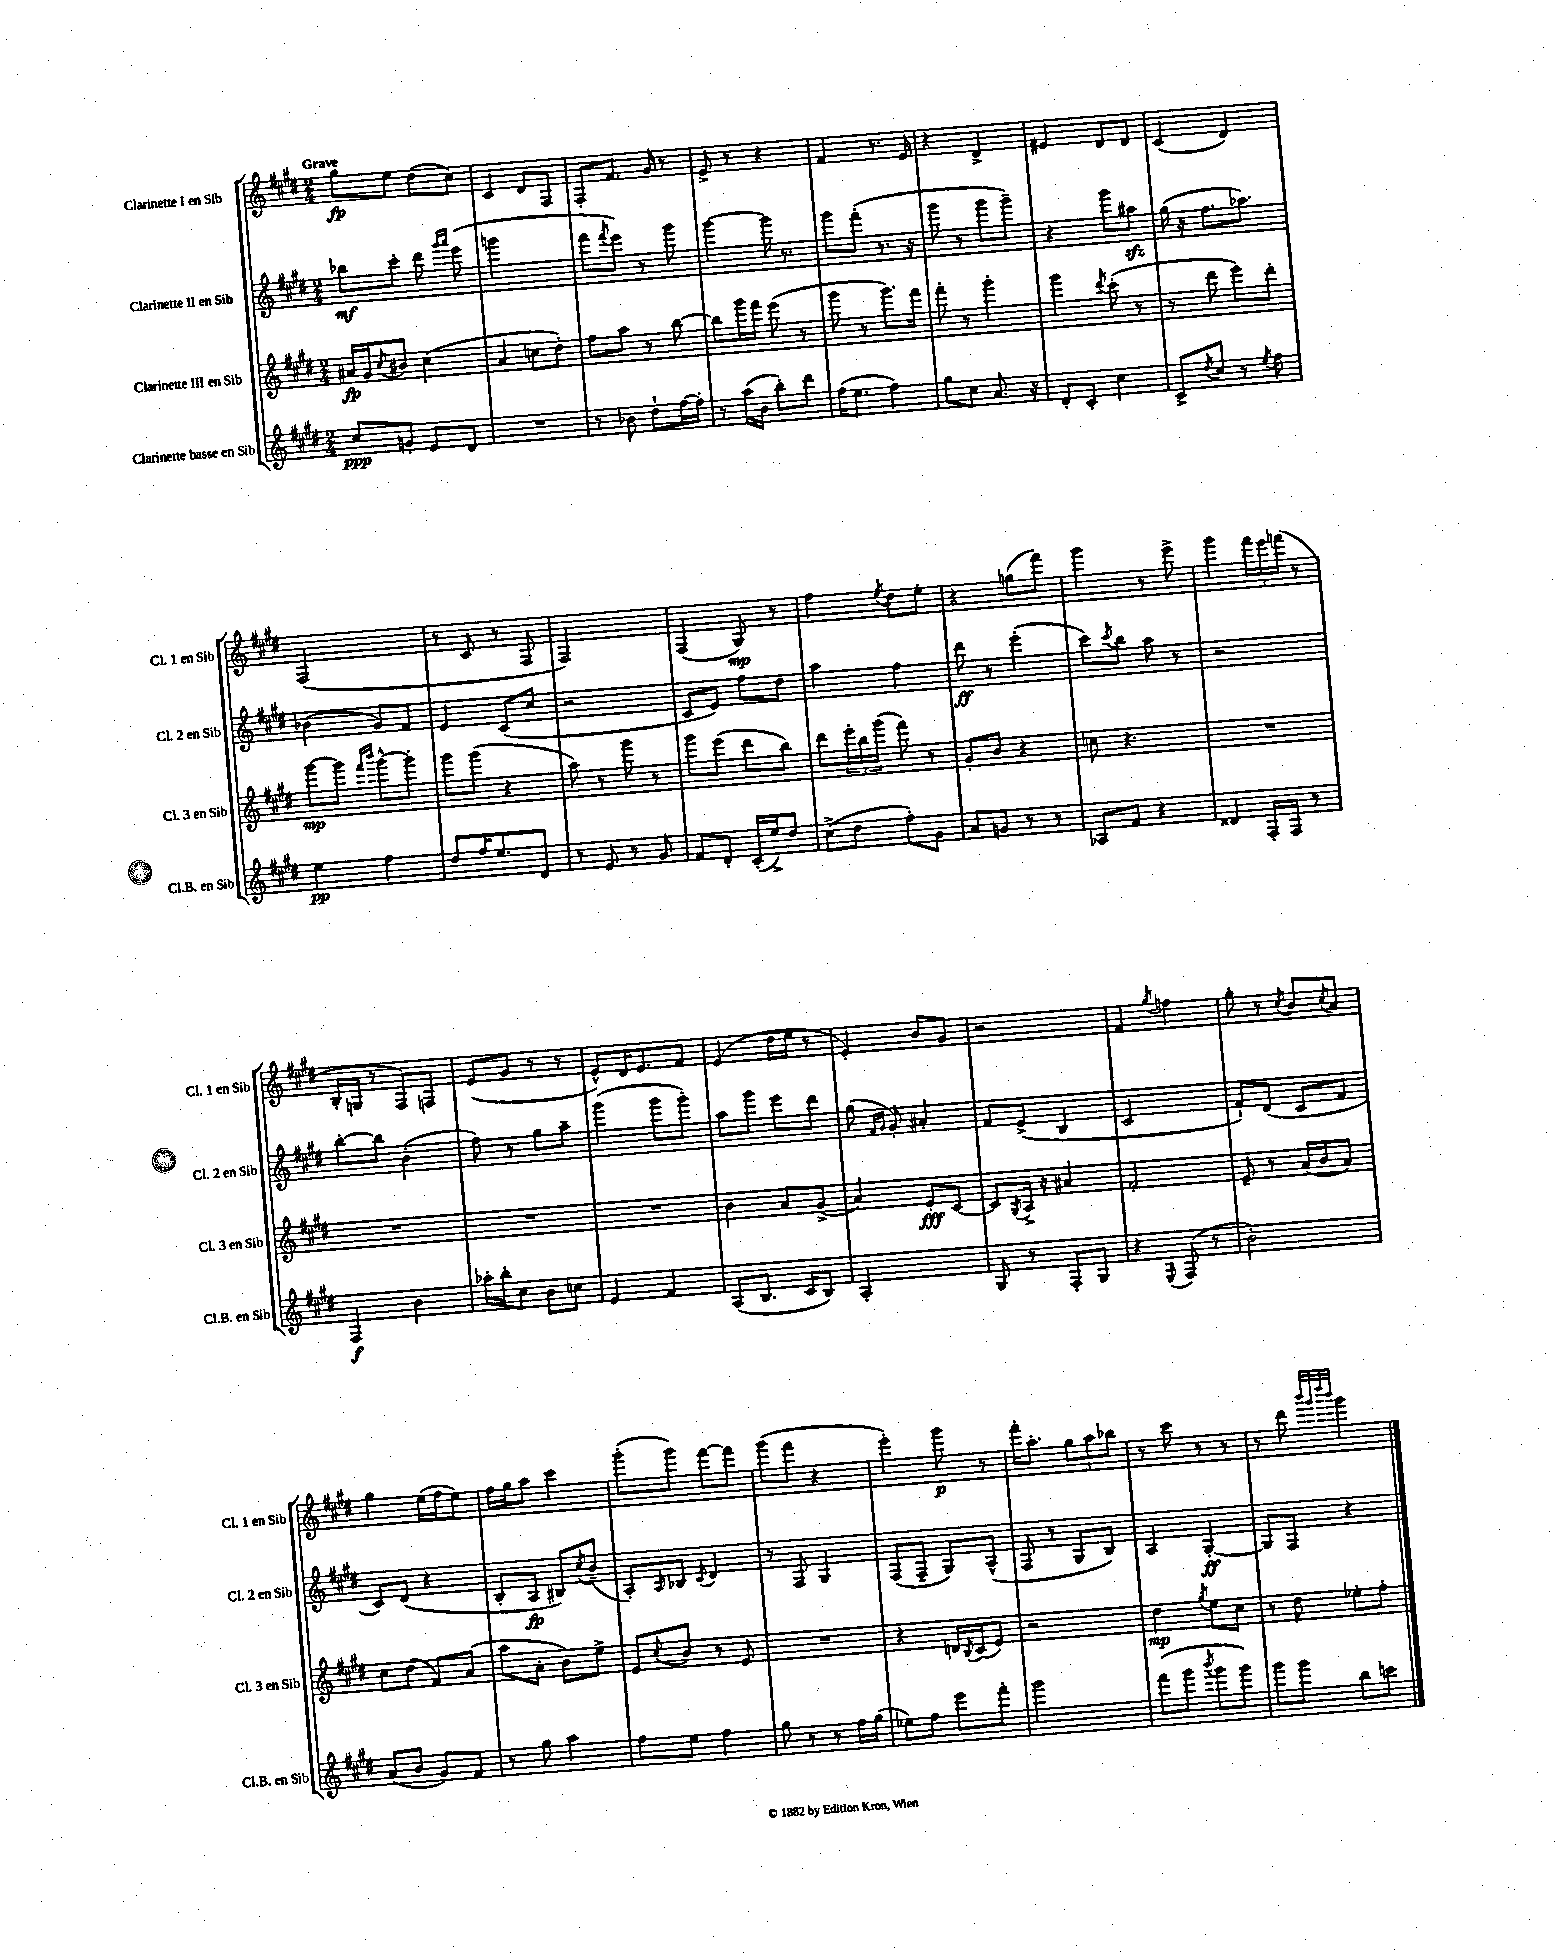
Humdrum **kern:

**kern	**kern	**kern	**kern
*staff4	*staff3	*staff2	*staff1
*clefG2	*clefG2	*clefG2	*clefG2
*k[f#c#g#d#]	*k[f#c#g#d#]	*k[f#c#g#d#]	*k[f#c#g#d#]
*M2/4	*M2/4	*M2/4	*M2/4
8cc#	16a#	8bb-	8gg#
.	16g#	.	.
.	8qcc#	.	.
8g'	8b#	8ccc#'	8ee
8e	(4cc#	8ddd#	(8dd#
.	.	16qqggg#	.
.	.	16qqaaa	.
8d#	.	(8eee	8cc#)
=	=	=	=
2r	4a	2ggg	4c#
.	8cc	.	8d#
.	8dd#')	.	8F#
=	=	=	=
8r	8ff#	8fff#	8F#'
.	.	8qfff#	.
8b-	8aa	8eee)	8.f#
8dd#`	8r	8r	.
.	.	.	16g#
[16ff#	[8bb	8ggg#	8r
16ff#']	.	.	.
=	=	=	=
8r	8bb]	[4ggg#	8e^
(16aa	16ggg#	.	8r
16b	16fff#	.	.
8bb')	(8eee	16ggg#]	4r
.	.	8.r	.
8ddd#	8r	.	.
=	=	=	=
(16ff#	8ggg#	8ggg#	4f#
8.ee	.	.	.
.	8r	(8fff#'	.
4ff#)	8.ggg#)	8.r	8.r
.	16fff#	16r	16e
=	=	=	=
8gg#	8fff#'	8ggg#	4r
8cc#	8r	8r	.
8.a	4ggg#'	8ggg#	4d#^
.	.	8ggg#~)	.
16r	.	.	.
=	=	=	=
8d#'	4ggg#	4r	4e#
8c#'	.	.	.
.	8qddd#	.	.
4cc#	(8ccc#'	8ggg#	8d#
.	8r	8aa#	8d#
=	=	=	=
8c#^	8r	(16gg#	(4c#
.	.	16r	.
8qdd#	.	.	.
8cc#	8ddd#	8.ff#	.
8r	8eee)	.	4d#)
.	.	8.aa-)	.
8qee	.	.	.
8ff#	8ddd#'	.	.
=	=	=	=
4ee	[8ggg#	(4b-	(2F#
.	8ggg#]	.	.
.	16qqfff#	.	.
.	16qqbbb	.	.
4ff#	[8ggg#^^	8g#)	.
.	8ggg#']	8f#	.
=	=	=	=
8dd#	8ggg#	4e	8r
16ff#	(8ggg#	.	8c#
8.ee	.	.	.
.	4r	(8c#	8r
8d#	.	8cc#	8F#
=	=	=	=
8r	8aa)	2r	2F#)
8e	8r	.	.
8r	8ggg#	.	.
8g#	8r	.	.
=	=	=	=
8f#	8ggg#	8c#	(4F#
8d#'	(8eee	8e)	.
(16c#'	8ddd#	8ff#	8G#)
16ee^)	.	.	.
8dd#	8bb)	8dd#	8r
=	=	=	=
(8cc#^	8ddd#	4aa	4ff#
8dd#	24eee'	.	.
.	24bb	.	.
.	(24ggg#	.	.
.	.	.	8qee
8ff#')	8fff#)	4ff#	8dd#
8g#	8r	.	8ee'
=	=	=	=
8a	8g#'	8ddd#	4r
8g	8b	8r	.
8r	4r	(4eee'	(8gg
8r	.	.	8fff#)
=	=	=	=
8A-	8cc	8ccc#)	4ggg#
.	.	8qccc#	.
8f#	4.r	8bb	.
4r	.	8aa	8r
.	.	8r	8eee^
=	=	=	=
4d##	2r	2r	4ggg#
16F#'	.	.	24fff#
.	.	.	24eee
16F#	.	.	.
.	.	.	(24fff
8r	.	.	8r
=	=	=	=
4F#	2r	[8bb'	16B'
.	.	.	16G
.	.	8bb]	8r
4b	.	(4b'	8F#)
.	.	.	8F
=	=	=	=
16aa-'	2r	8ff#)	(8e
16bb'	.	.	.
8cc#	.	8r	8g#
8b	.	8gg#	8r
8cc	.	8aa~	8r
=	=	=	=
4e	2r	(4ggg#	8e^^)
.	.	.	16d#
.	.	.	8.e
4f#	.	8ggg#	.
.	.	8ggg#')	8f#
=	=	=	=
(8A	4b	8aa	(4e
8.B	.	8ggg#	.
.	8a	8eee	16dd#
16c#	.	.	16ee
8B)	(8g#^	8ddd#	8r
=	=	=	=
2A'	4a)	(8gg#	4e')
.	.	16qqf#	.
.	.	16qqg#	.
.	.	8g#')	.
.	8e'	4a#'	8b
.	[8c#	.	8g#
=	=	=	=
8G#	8c#]	8f#	2r
.	8qG#	.	.
8r	16A^	(8e^	.
.	16r	.	.
8F#'	4a#	4B	.
8G#	.	.	.
=	=	=	=
4r	2f#'	2c#	4f#
8qqE	.	.	8qgg#
(8F#	.	.	4ff
8r	.	.	.
=	=	=	=
2b')	8e~	8f#`)	8gg#'
.	8r	(8d#	8r
.	.	.	8qcc#
.	(16a	8c#	8b
.	16b	.	.
.	.	.	8qcc#
.	8a)	8f#	8a
=	=	=	=
(8a	8cc#	8c#)	4gg#
8b	(8dd#	(8d#	.
8g#)	8f#)	4r	(16ee
.	.	.	16ff#
8f#	(8a	.	8ee)
=	=	=	=
8r	8aa	8B'	16ff#
.	.	.	16gg#
8gg#	8a'	8A	8aa
4aa	8b)	8B#)	4ccc#
.	.	8qcc#	.
.	8ee^	(8b~	.
=	=	=	=
8ff#	8e	8A')	(8ggg#'
.	8qqcc#	16qqA	.
8ee	8b	8B-	8ggg#)
.	.	8qc#	.
4ff#	8r	4d#	[8fff#
.	8e	.	8fff#]
=	=	=	=
8gg#	2r	8r	(8ggg#
8r	.	8F#	8fff#
8r	.	4G#	4r
16ff#	.	.	.
(16gg#	.	.	.
=	=	=	=
8ee-)	4r	(8F#	4eee')
8ff#	.	8F#~	.
8eee	16d	8G#)	8ggg#
.	8qB	.	.
.	(16c#	.	.
8fff#'	8e)	(8A^^	8r
=	=	=	=
2ggg#	2r	8F#	16fff#'
.	.	.	8.aa'
.	.	8r	.
.	.	8G#	12gg#
.	.	.	12aa
.	.	8B)	.
.	.	.	12bb-
=	=	=	=
(8fff#	4dd#	4A	8r
8ggg#	.	.	8ccc#
8qbbb	8qgg#	.	.
8ggg#	8ee	[4G#'	8r
8ggg#)	8cc#	.	8r
=	=	=	=
8ggg#	8r	8G#]	8r
8ggg#	8dd#	8F#	8ddd#
.	.	.	32qqbbb
.	.	.	32qqggg#
.	.	.	32qqdddd#
.	.	.	32qqbbb
8bb	8ee-'	4r	4ggg#
8ccc	8ff#'	.	.
==	==	==	==
*-	*-	*-	*-
